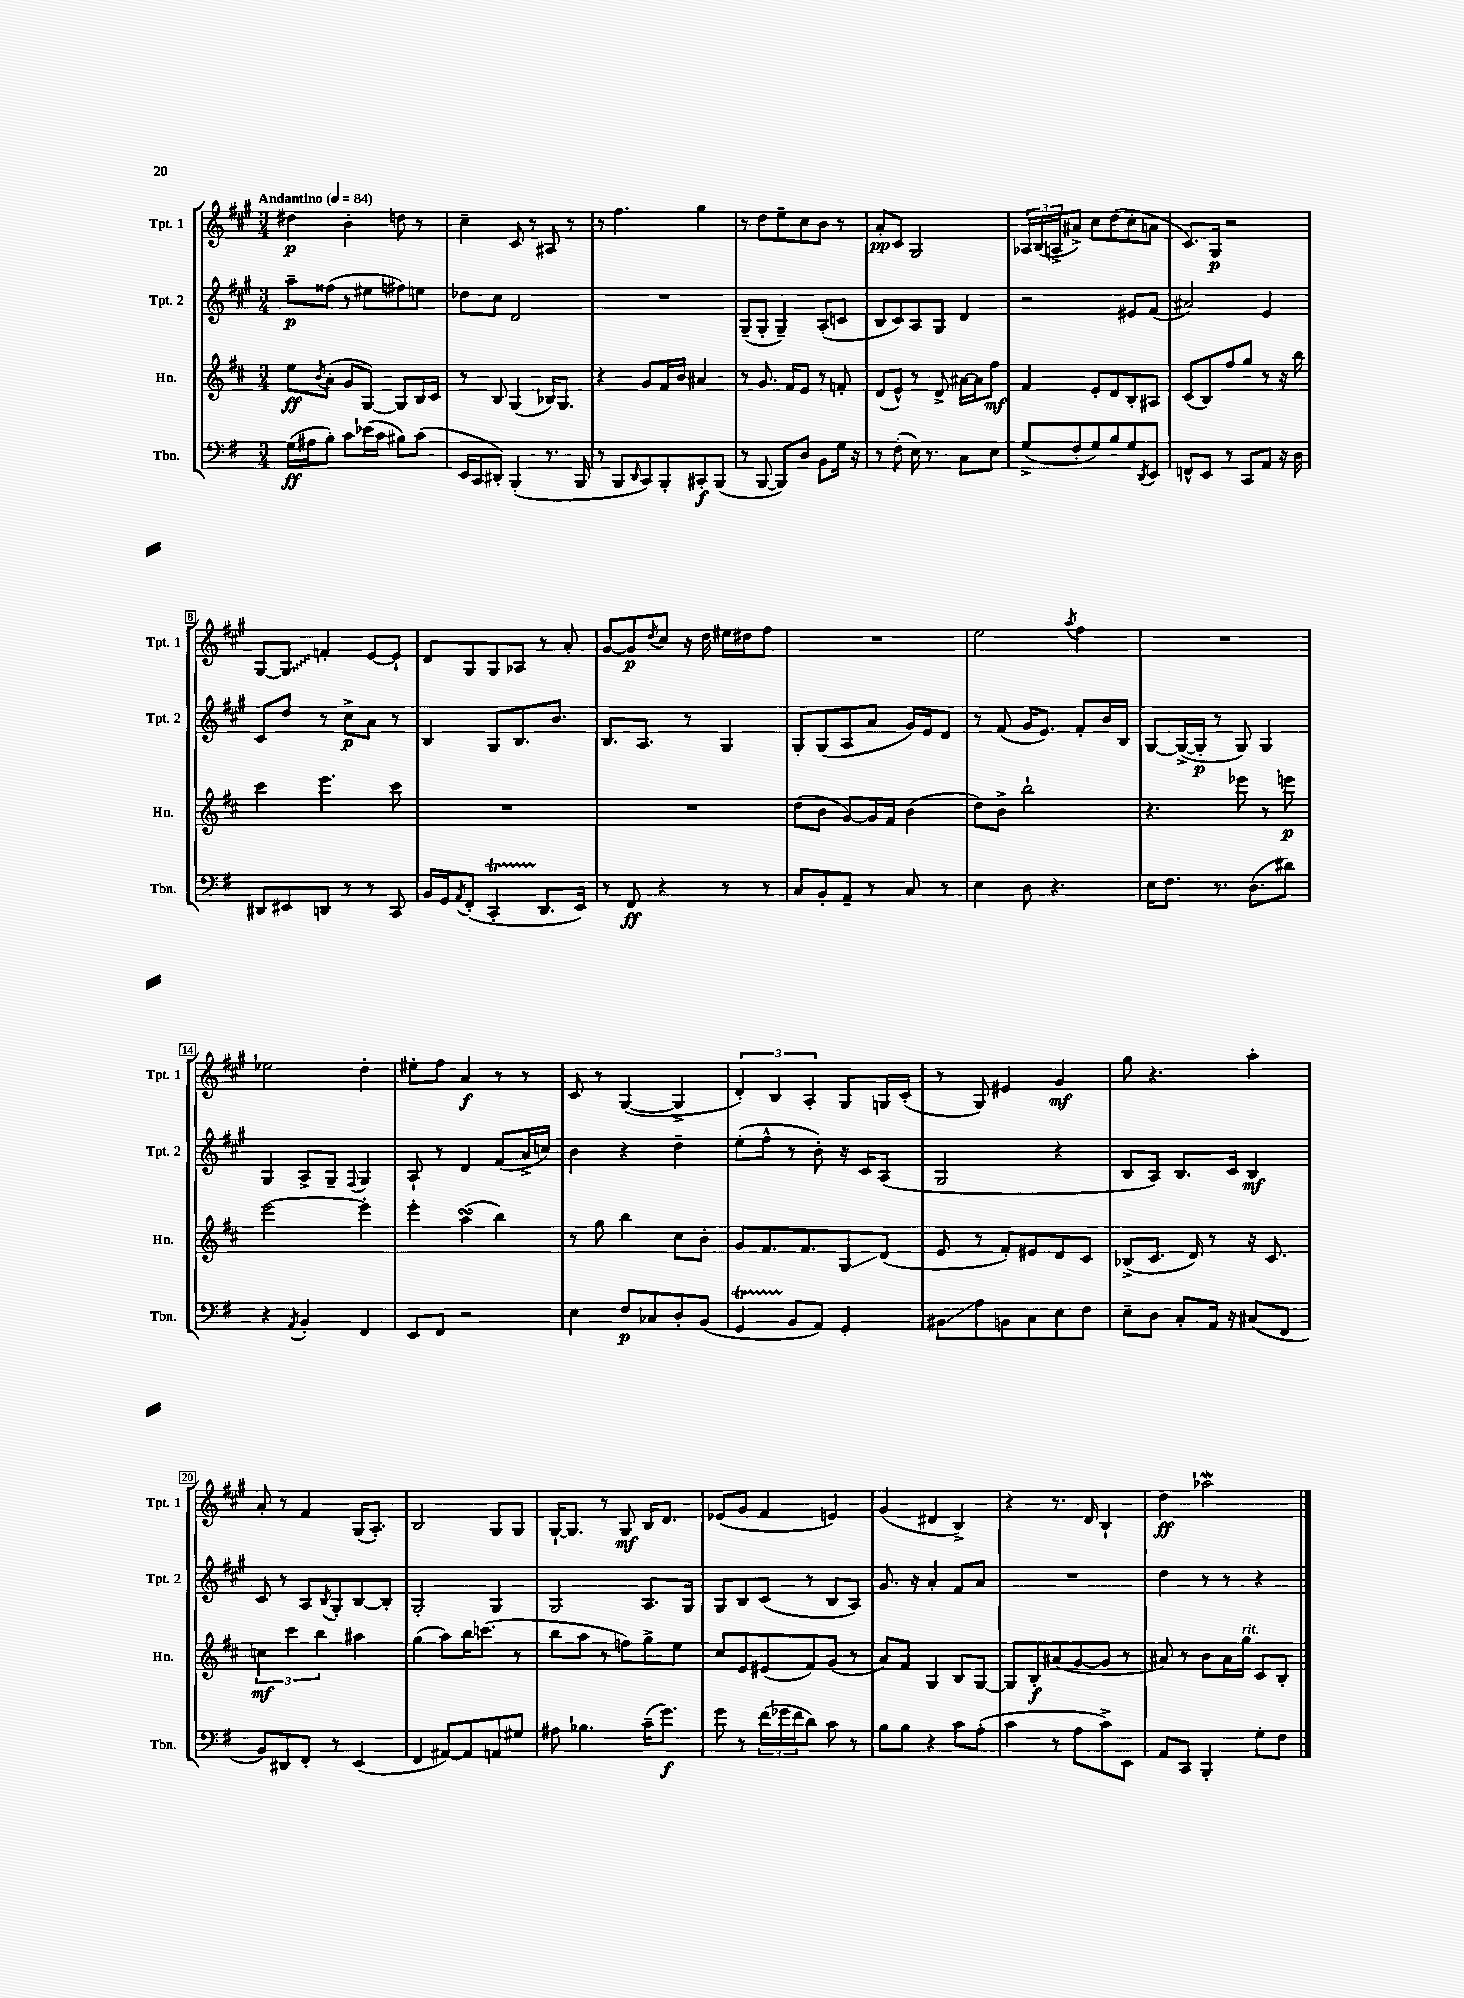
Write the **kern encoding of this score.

**kern	**kern	**kern	**kern
*staff4	*staff3	*staff2	*staff1
*clefF4	*clefG2	*clefG2	*clefG2
*k[f#]	*k[f#c#]	*k[f#c#g#]	*k[f#c#g#]
*M3/4	*M3/4	*M3/4	*M3/4
*MM84	*MM84	*MM84	*MM84
(16G\LL	8ee\L	8aa~\L	4dd#\
16A#\J	.	.	.
.	8qb/	.	.
8B'\J)	(8a'\J	(8ff##\J	.
8c\L	8g/L	8r	4b'\
(16e-\L	[8G/J)	8ee#\L	.
16c\JJ	.	.	.
8B#\L)	8G/]L	8ff#\)	8dd\
(8c\J	16B/L	8ee\J	8r
.	16c#/JJ	.	.
=	=	=	=
16EE/LL	8r	8dd-\L	4cc#~\
16CC/J	.	.	.
8DD#'/J)	8B/	8cc#\J	.
(4BBB'/	(4G/	2d/	8c#/
.	.	.	8r
8.r	16B-/LK)	.	8A#/
.	8.G/J	.	.
.	.	.	8r
16BBB/	.	.	.
=	=	=	=
8r	4r	2.r	8r
8BBB/L	.	.	4.ff#\
16qqDD/	.	.	.
8CC/)	8g/L	.	.
8BBB'/	16f#/L	.	.
.	16b/JJ	.	.
8CC#'/	4a#/	.	4gg#\
(8BBB/J	.	.	.
=	=	=	=
8r	8r	(8G#~/L	8r
[8BBB/	8.g/	8G#'/J	8dd\L
8BBB/]L)	.	4G#~/)	8ee~\
.	16f#/LK	.	.
8D/J	8e/J	.	8cc#\
8BB\L	8r	(8A'/L	8b\J
16G\Jk	8f'/	8c/J	8r
16r	.	.	.
=	=	=	=
8r	(8d/L	8B/L	8a'/L
(8F#'\	8e^^/J)	8c#/)	8c#/J
16E\)	8r	8A/	2G#/
8.r	.	.	.
.	8d^/	8G#/J	.
8C\L	[16a#\LL	4d/	.
.	16a#\]J	.	.
8E\J	8ff#\J	.	.
=	=	=	=
(8G^/L	4f#/	2r	24A-/LL
.	.	.	(24B/
.	.	.	24A^/J
8F#'/	.	.	8a#^/J)
8G/)	8e'/L	.	8cc#\L
8B/	8d/	.	(8dd\
8G/	8B'/	8e#/L	8cc#'\
8qDD/	.	.	.
8EE/J	8A#/J	(8f#/J	8a\J
=	=	=	=
8FF^^/L	(8c#/L	2a#/)	8.c#/L)
8EE/J	8B/)	.	.
.	.	.	16G#/Jk
8r	8ff#/	.	2r
8CC/L	8gg/J	.	.
8AA/J	8r	4e/	.
16r	16r	.	.
16D\	16bb\	.	.
=	=	=	=
8DD#/L	4ccc#\	8c#/L	[8G#/L
8EE#/	.	8dd/J	8G#/]J
8DD/J	4.eee\	8r	4f'/
8r	.	8cc#^\L	.
8r	.	8a\J	[8e/L
8CC/	8ccc#\	8r	8e`/]J
=	=	=	=
16BB/LL	2.r	4B/	8d/L
16GG/J	.	.	.
8qAA/	.	.	.
(8FF#'/J	.	.	8G#/
4CC'/	.	8G#/L	8G#/
.	.	8.B/	8A-/J
8.DD/L	.	.	8r
.	.	8.b/J	.
.	.	.	8a'/
16EE/Jk)	.	.	.
=	=	=	=
8r	2.r	8.B/L	[8g#/L
8FF#/	.	.	8g#/]
.	.	8.A/J	.
.	.	.	8qdd/
4r	.	.	8cc#/J
.	.	8r	16r
.	.	.	16dd\
8r	.	4G#/	16ee#\LL
.	.	.	16dd#\J
8r	.	.	8ff#\J
=	=	=	=
8C/L	(8dd\L	8G#'/L	2.r
8BB'/	8b\J	(8G#/	.
8AA~/J	[8g/L)	8A/	.
8r	16g/]L	8a/J	.
.	16f#/JJ	.	.
8C/	(4b\	16g#/LL)	.
.	.	16e/J	.
8r	.	8d/J	.
=	=	=	=
4E\	8dd\L)	8r	2ee\
.	8b^\J	(8f#/	.
8D\	2bb`\	16g#/LK	.
.	.	8.e/J)	.
4.r	.	.	.
.	.	.	8qaa/
.	.	8f#'/L	4ff#\
.	.	16b/L	.
.	.	16B/JJ	.
=	=	=	=
16E\LK	4.r	[8G#/L	2.r
8.F#\J	.	.	.
.	.	(16G#^/_L	.
.	.	16G#'/]JJ	.
8.r	.	8r	.
.	8eee-\	8G#/)	.
(8.D\L	.	.	.
.	8r	4G#/	.
8d#\J)	8eee\	.	.
=	=	=	=
4r	[2eee\	4G#/	2ee-\
8qAA/	.	.	.
4BB'/	.	8A^/L	.
.	.	8G#~/J	.
.	.	8qqF#/	.
4FF#/	4eee'\]	4G#/	4dd'\
=	=	=	=
8EE/L	4eee'\	8A`/	8ee#'\L
8FF#/J	.	8r	8ff#\J
2r	(4aa\	4d/	4a/
.	4bb\)	(8f#/L	8r
.	.	16a^/L	8r
.	.	16cc/JJ)	.
=	=	=	=
4E\	8r	4b\	8c#/
.	8gg\	.	8r
8F#/L	4bb\	4r	([4G#/
8C-/	.	.	.
8D'/	8cc#\L	4dd~\	4G#^/]
(8BB/J	8b'\J	.	.
=	=	=	=
4GG/	8g/L	(8ee'\L	6d'/)
.	8.f#/	8ff#^^\J	.
.	.	.	6B/
8BB/L	.	8r	.
.	8.f#/	.	.
.	.	.	6A'/
8AA/J)	.	8b'\)	.
4GG'/	8G/	16r	8G#/L
.	.	16c#/LK	.
.	(8d/J	(8A/J	16G/L
.	.	.	(16c#'/JJ
=	=	=	=
8BB#\L	8e/	2G#/	8r
8A\	8r	.	8G#/)
8BB\	8f#'/L)	.	4e#/
8C\	8e#/	.	.
8E\	8d/	4r	4g#/
8F#\J	8c#/J	.	.
=	=	=	=
8E~\L	(8B-^/L	8B/L	8gg#\
8D\J	8.c#/J	8A/J)	4.r
8C'/L	.	8.B/L	.
.	16d/)	.	.
16AA/Jk	8r	.	.
16r	.	16c#/Jk	.
(8C#/L	16r	4B/	4aa'\
.	8.c#/	.	.
8FF#/J	.	.	.
=	=	=	=
8BB/L)	6cc\	8c#/	8a'/
8DD#/	.	8r	8r
.	6ccc#\	.	.
8FF#'/J	.	8A/L	4f#/
.	6bb\	.	.
.	.	8qB/	.
8r	.	8G#'/	.
(4EE/	4aa#\	[8B/	(16G#/LK
.	.	.	8.A'/J)
.	.	8B'/]J	.
=	=	=	=
4FF#/	(4gg\	2G#'/	2B/
[8AA#/L)	8aa\L)	.	.
8AA#/]	16bb\K	.	.
.	(8.ccc\J	.	.
8AA/	.	4G#/	8G#/L
8G#/J	8r	.	8G#/J
=	=	=	=
8A#\	8bb\L	2G#/	[16G#`/LK
.	.	.	8.G#/]J
4.B-\	8aa\J	.	.
.	8r	.	8r
.	8ff\L)	.	8G#/
(16c~\LK	8gg^\	8.A/L	16B/LK
8.g\J)	.	.	8.d/J
.	8ee\J	.	.
.	.	16G#/Jk	.
=	=	=	=
8g\	8cc#/L	8G#/L	(8e-/L
8r	8e/	8B/	8g#/J
(24f#\LL	(8e#/	(8c#/J	4f#/
24g-\	.	.	.
24f#\J	.	.	.
8d\J)	8f#/)	8r	.
8c\	(8g/J	8B/L	4e/)
8r	8r	8A/J)	.
=	=	=	=
8B\L	8a/L)	8.g#/	(4g#/
8B\J	8f#/J	.	.
.	.	16r	.
4r	4G/	4a'/	4d#/
8c\L	8B/L	8f#/L	4B^/)
(8A'\J	[8G/J	8a/J	.
=	=	=	=
4c\	8G/]L	2.r	4r
.	8B'/	.	.
8r	(8a#/	.	8.r
8A\L	[8g/	.	.
.	.	.	16d/
8c^\)	8g/]J	.	4B`/
8EE\J	8r	.	.
=	=	=	=
8AA/L	8a#/)	4dd\	4dd\
8CC/J	8r	.	.
4BBB'/	8b\L	8r	2aa-\
.	16a#\L	8r	.
.	16gg\JJ	.	.
8G'\L	8c#/L	4r	.
8F#\J	8B'/J	.	.
==	==	==	==
*-	*-	*-	*-
